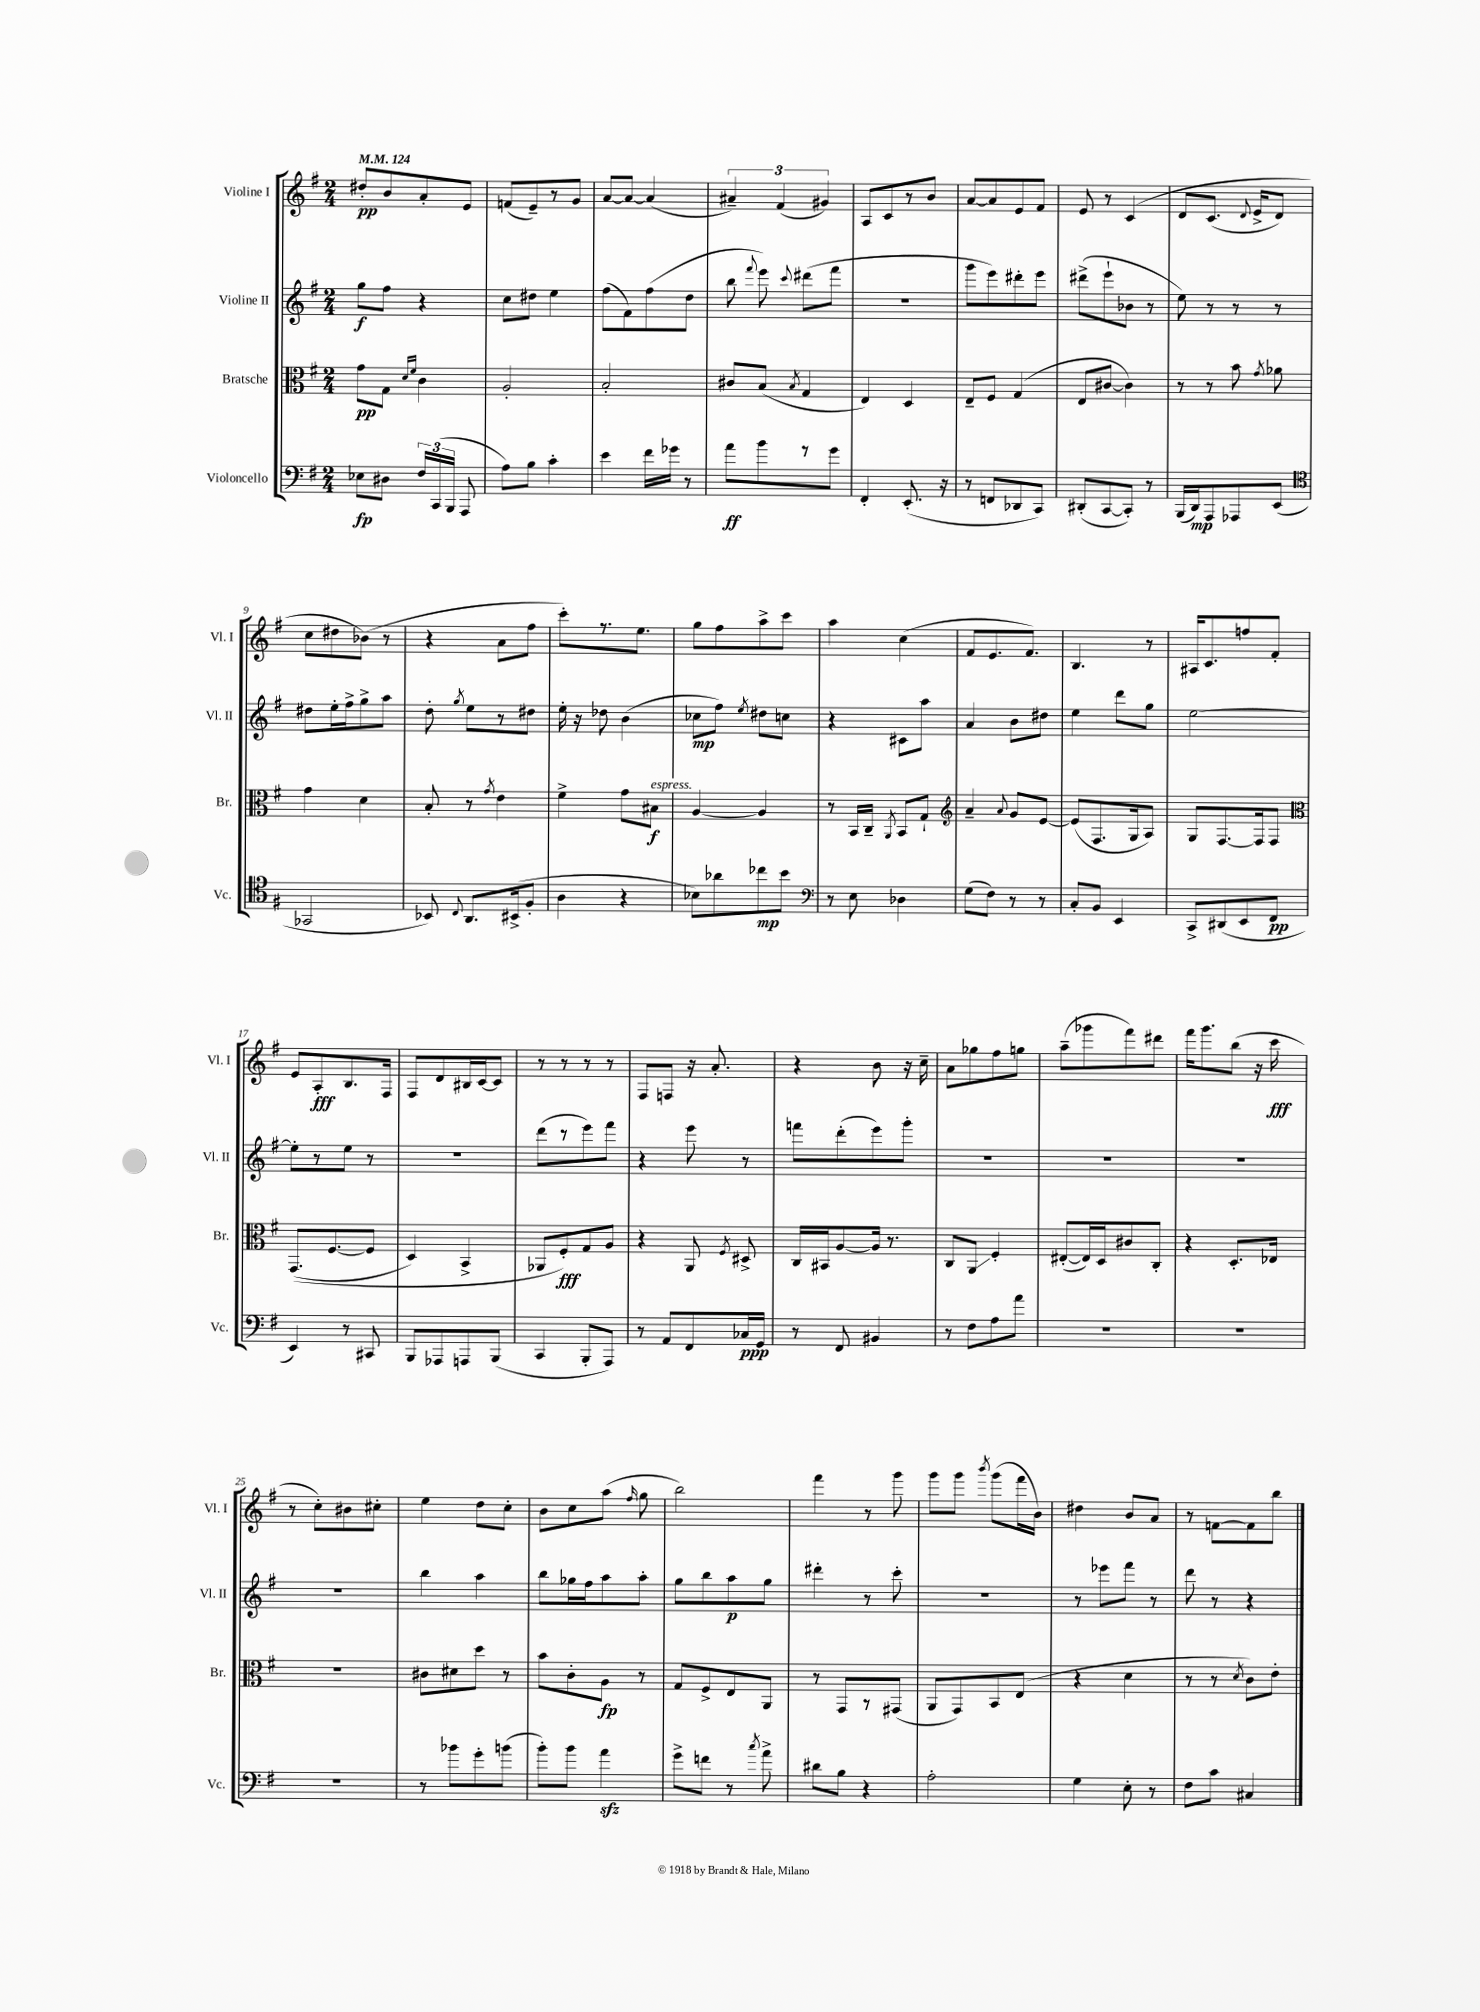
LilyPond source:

<<
\new StaffGroup <<
\new Staff = "s0" \with { instrumentName = "Violine I" shortInstrumentName = "Vl. I" } {
    \clef treble \key g \major \numericTimeSignature \time 2/4 \tempo 4 = 124
    \autoBeamOff dis''8[-.\pp b'8 a'8-. e'8] |
    f'8[( e'8--) r8 g'8] |
    a'8[~ a'8]~ a'4( |
    \tuplet 3/2 { ais'4--) fis'4( gis'4) } |
    a8[ c'8 r8 b'8] |
    a'8[~ a'8 e'8 fis'8] |
    e'8 r8 c'4\( |
    d'8[ c'8.]( \appoggiatura { d'8 } e'16[-> d'8]) |
    c''8[ dis''8 bes'8](\) r8 |
    r4 a'8[ fis''8] |
    c'''8[-.) r8. e''8.] |
    g''8[ fis''8 a''8-> c'''8] |
    a''4 c''4( |
    fis'8[ e'8. fis'8.]) |
    b4. r8 |
    ais16[ c'8. f''8 fis'8]-. |
    e'8[ a8-.\fff b8. fis16] |
    fis8[ d'8 bis16 c'16~ c'8] |
    r8 r8 r8 r8 |
    fis8[ f8] r16 a'8.-. |
    r4 b'8 r16 c''16-- |
    a'8[ ges''8 fis''8 g''8] |
    a''8[--( ges'''8 fis'''8) dis'''8] |
    fis'''16[ g'''8. b''8]( r16 c'''16\fff |
    r8 c''8[-.) bis'8 cis''8]-. |
    e''4 d''8[ c''8]-. |
    b'8[ c''8 a''8]( \grace { fis''16 } g''8 |
    b''2) |
    fis'''4 r8 g'''8 |
    g'''8[ g'''8] \acciaccatura { b'''8 } g'''8[( fis'''16 b'16]) |
    dis''4 b'8[ a'8] |
    r8 f'8[~ f'8 b''8] \bar "|." |
}
\new Staff = "s1" \with { instrumentName = "Violine II" shortInstrumentName = "Vl. II" } {
    \clef treble \key g \major \numericTimeSignature \time 2/4
    \autoBeamOff g''8[\f fis''8] r4 |
    c''8[ dis''8] e''4 |
    fis''8[( fis'8) fis''8( d''8] |
    b''8 \appoggiatura { fis'''8 } e'''8) \appoggiatura { c'''8 } dis'''8[( fis'''8] |
    r2 |
    g'''8[ e'''8) dis'''8-. e'''8] |
    dis'''8[->( e'''8-! bes'8] r8 |
    e''8) r8 r8 r8 |
    dis''8[ e''16-. fis''16-> g''8-> a''8] |
    d''8-. \acciaccatura { g''8 } e''8[ r8 dis''8] |
    e''16-. r16 des''8 b'4( |
    ces''8[\mp fis''8]) \acciaccatura { e''8 } dis''8[ c''8] |
    r4 cis'8[ a''8] |
    a'4 b'8[ dis''8] |
    e''4 d'''8[ g''8] |
    e''2~ |
    e''8[-. r8 e''8] r8 |
    R2 |
    d'''8[( r8 e'''8) fis'''8] |
    r4 e'''8 r8 |
    f'''8[ d'''8-.( e'''8) g'''8]-. |
    R2 |
    R2 |
    R2 |
    R2 |
    b''4 a''4 |
    b''8[ ges''16 fis''16 a''8 a''8]-. |
    g''8[ b''8 a''8\p g''8] |
    dis'''4-. r8 c'''8-. |
    r2 |
    r8 ees'''8[ fis'''8] r8 |
    d'''8 r8 r4 \bar "|." |
}
\new Staff = "s2" \with { instrumentName = "Bratsche" shortInstrumentName = "Br." } {
    \clef alto \key g \major \numericTimeSignature \time 2/4
    \autoBeamOff g'8[\pp g8] \grace { d'16[ fis'16] } c'4 |
    a2-. |
    b2-. |
    cis'8[ b8]( \acciaccatura { b8 } g4 |
    e4) d4 |
    e8[-- fis8] g4( |
    e8[ cis'8]~ cis'4) |
    r8 r8 b'8 \acciaccatura { g'8 } aes'8 |
    g'4 d'4 |
    b8-. r8 \acciaccatura { g'8 } e'4 |
    fis'4-> g'8[ bis8]\f^\markup { \italic "espress." } |
    a4~ a4 |
    r8 b,16[ c16]-- \acciaccatura { a,8 } b,8[ g8]-! |
    \clef treble a'4-- \appoggiatura { a'8 } g'8[ e'8]~ |
    e'8[( fis8. g16 a8]) |
    g8[ fis8.~ fis16 fis8] |
    \clef alto g,8.[(\( fis8.~ fis8] |
    d4) b,4-> |
    aes,8[ fis8-.\fff\) g8 a8] |
    r4 a,8 \acciaccatura { fis8 } dis8-> |
    c16[ bis,16 a8~ a16] r8. |
    c8[ a,8]\glissando fis4-. |
    eis8[~-.( eis16) d16 cis'8 c8]-. |
    r4 d8.[-. ees16] |
    R2 |
    cis'8[ dis'8 d''8] r8 |
    b'8[ c'8-. a8]\fp r8 |
    g8[ fis8-> e8 a,8] |
    r8 g,8[ r8 gis,8]( |
    a,8[ g,8) b,8 e8]( |
    r4 d'4 |
    r8 r8 \acciaccatura { d'8 } c'8[) e'8]-. \bar "|." |
}
\new Staff = "s3" \with { instrumentName = "Violoncello" shortInstrumentName = "Vc." } {
    \clef bass \key g \major \numericTimeSignature \time 2/4
    \autoBeamOff ees8[\fp dis8] \tuplet 3/2 { fis16[ c,16( b,,16] } a,,8 |
    a8[) b8] c'4-. |
    e'4 fis'16[ ges'16] r8 |
    a'8[\ff b'8 r8 g'8] |
    fis,4-. e,8.-.( r16 |
    r8 f,8[ des,8 c,8]) |
    dis,8[-.( c,8~ c,8]-.) r8 |
    b,,16[( d,16\mp) a,,8 aes,,8 e,8]( |
    \clef tenor ges,2 |
    bes,8) \appoggiatura { c8 } a,8.[ bis,16->( fis8]-. |
    a4 r4 |
    bes8[) aes'8 ces''8\mp b'8] |
    \clef bass r8 e8 des4 |
    g8[( fis8]) r8 r8 |
    c8[-. b,8] e,4 |
    c,8[-> dis,8( e,8 fis,8]\pp |
    e,4) r8 cis,8 |
    b,,8[ aes,,8 a,,8 b,,8]( |
    c,4 b,,8[-. a,,8]) |
    r8 a,8[ fis,8 ces16\ppp g,16] |
    r8 fis,8 bis,4 |
    r8 fis8[ a8 a'8] |
    R2 |
    R2 |
    R2 |
    r8 bes'8[ g'8-. b'8]( |
    b'8[-.) b'8] a'4\sfz |
    g'8[-> f'8] r8 \acciaccatura { c''8 } a'8-> |
    dis'8[ b8] r4 |
    a2-. |
    g4 e8-. r8 |
    fis8[ c'8] cis4 \bar "|." |
}
>>
>>
